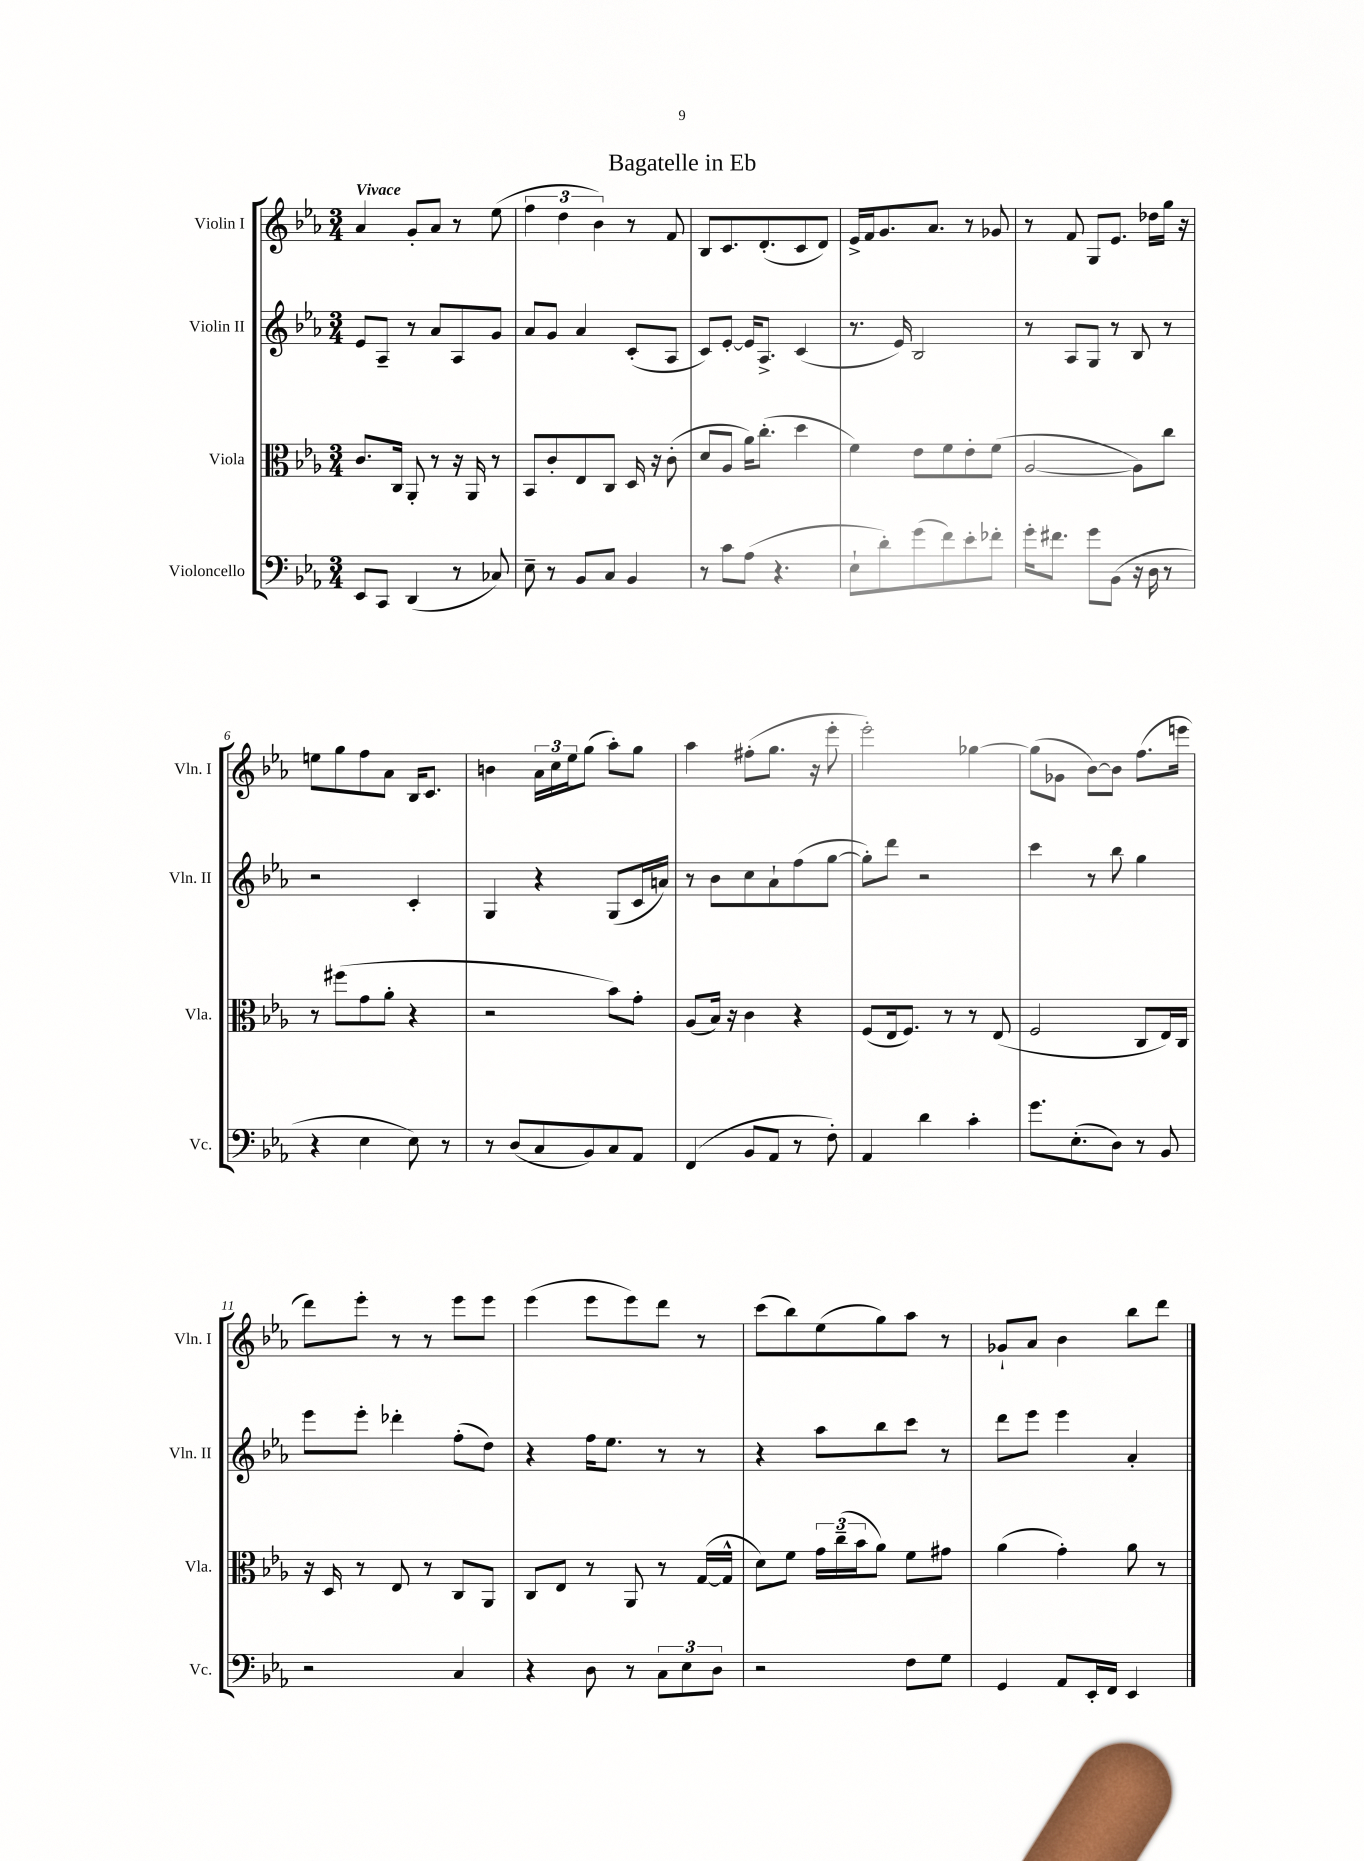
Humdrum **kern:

**kern	**kern	**kern	**kern
*part4	*part3	*part2	*part1
*staff4	*staff3	*staff2	*staff1
*I"Violoncello	*I"Viola	*I"Violin II	*I"Violin I
*I'Vc.	*I'Vla.	*I'Vln. II	*I'Vln. I
*clefF4	*clefC3	*clefG2	*clefG2
*k[b-e-a-]	*k[b-e-a-]	*k[b-e-a-]	*k[b-e-a-]
*M3/4	*M3/4	*M3/4	*M3/4
=1	=1	=1	=1
!	!	!	!LO:TX:a:B:t=Vivace
8EE-/L	8.c/L	8e-/L	4a-/
8CC/J	.	8A-~/J	.
.	16C/Jk	.	.
(4DD/	8AA-'/	8r	8g'/L
.	8r	8a-/L	8a-/J
8r	16r	8A-/	8r
.	16AA-/	.	.
8C-X/)	8r	8g/J	(8ee-\
=2	=2	=2	=2
8E-~\	8BB-/L	8a-/L	6ff\
8r	8c'/	8g/J	.
.	.	.	6dd\
8BB-/L	8E-/	4a-/	.
.	.	.	6b-\)
8C/J	8C/J	.	.
4BB-/	16D/	(8c'/L	8r
.	16r	.	.
.	(8c'\	8A-/J	8f/
=3	=3	=3	=3
8r	8d/L	8c/L)	8B-/L
8c\L	8A-/J	[8e-'/J	8.c/
(8A-\J	16a-\KL)	16e-/KL]	.
.	(8.cc'\J	8.A-^/J	(8.d'/
4.r	.	.	.
.	4dd\	(4c/	8c/
.	.	.	8d/J)
=4	=4	=4	=4
8E-`\L	4f\)	8.r	16e-^/LL
.	.	.	16f/J
8d'\)	.	.	8.g/
.	.	16e-/)	.
(8g\	8e-\L	2B-/	.
.	.	.	8.a-/J
8f\)	8f\	.	.
8e-'\	8e-'\	.	8r
8f-X'\J	(8f\J	.	8g-X/
=5	=5	=5	=5
16g'\KL	[2A-/	8r	8r
8.f#X\J	.	.	.
.	.	8A-/L	8f/
8g\L	.	8G/J	8G/L
(8BB-\J	.	8r	8.e-/J
16r	8A-\L])	8B-/	.
16D\	.	.	16dd-X\LL
8r	8cc\J	8r	16gg\JJ
.	.	.	16r
!!LO:LB:g=z
=6	=6	=6	=6
4r	8r	2r	8een\L
.	(8ff#X\L	.	8gg\
4E-\	8g\	.	8ff\
.	8a-'\J	.	8a-\J
8E-\)	4r	4c'/	16B-/KL
.	.	.	8.c/J
8r	.	.	.
=7	=7	=7	=7
8r	2r	4G/	4bn\
(8D/L	.	.	.
8C/	.	4r	24a-\LL
.	.	.	24cc\
.	.	.	24ee-\J
8BB-/)	.	.	(8gg\J
8C/	8b-\L)	(8G/L	8aa-'\L)
8AA-/J	8g'\J	16c/L	8gg\J
.	.	16an/JJ)	.
=8	=8	=8	=8
(4FF/	(8A-/L	8r	4aa-\
.	16B-/Jk)	8b-\L	.
.	16r	.	.
8BB-/L	4c\	8cc\	(8ff#X'\L
8AA-/J	.	8a-`\	8.gg\J
8r	4r	(8ff\	.
.	.	.	16r
8F'\)	.	[8gg\J	8eee-'\
=9	=9	=9	=9
4AA-/	(8F/L	8gg'\L])	2eee-'\)
.	16E-/k	8ddd\J	.
.	8.F/J)	.	.
4d\	.	2r	.
.	8r	.	.
4c'\	8r	.	[4gg-X\
.	(8E-/	.	.
=10	=10	=10	=10
8.g\L	2F/	4ccc\	(8gg-\L]
.	.	.	8g-X\J
(8.E-'\	.	.	.
.	.	8r	[8b-\L)
8D\J)	.	8bb-\	8b-\J]
8r	8C/L	4gg\	(8.ff\L
8BB-/	16E-/L)	.	.
.	16C/JJ	.	16eeen\Jk
!!LO:LB:g=z
=11	=11	=11	=11
2r	16r	8eee-\L	8ddd\L)
.	16D/	.	.
.	8r	8eee-'\J	8eee-'\J
.	8E-/	4ddd-X'\	8r
.	8r	.	8r
4C/	8C/L	(8ff'\L	8eee-\L
.	8AA-/J	8dd\J)	8eee-\J
=12	=12	=12	=12
4r	8C/L	4r	(4eee-\
.	8E-/J	.	.
8D\	8r	16ff\KL	8eee-\L
.	.	8.ee-\J	.
8r	8AA-/	.	8eee-\)
12C\L	8r	8r	8ddd\J
12E-\	.	.	.
.	([16G/LL	8r	8r
12D\J	.	.	.
.	16G^^/JJ]	.	.
=13	=13	=13	=13
2r	8d\L)	4r	(8ccc\L
.	8f\J	.	8bb-\)
.	24g\LL	8aa-\L	(8ee-\
.	(24cc~\	.	.
.	24b-\J	.	.
.	8a-\J)	8bb-\	8gg\)
8F\L	8f\L	8ccc\J	8aa-\J
8G\J	8g#X\J	8r	8r
=14	=14	=14	=14
4GG/	(4a-\	8ddd\L	8g-X`/L
.	.	8eee-\J	8a-/J
8AA-/L	4g'\)	4eee-\	4b-\
16EE-'/L	.	.	.
16FF/JJ	.	.	.
4EE-/	8a-\	4a-'/	8bb-\L
.	8r	.	8ddd\J
==	==	==	==
*-	*-	*-	*-
